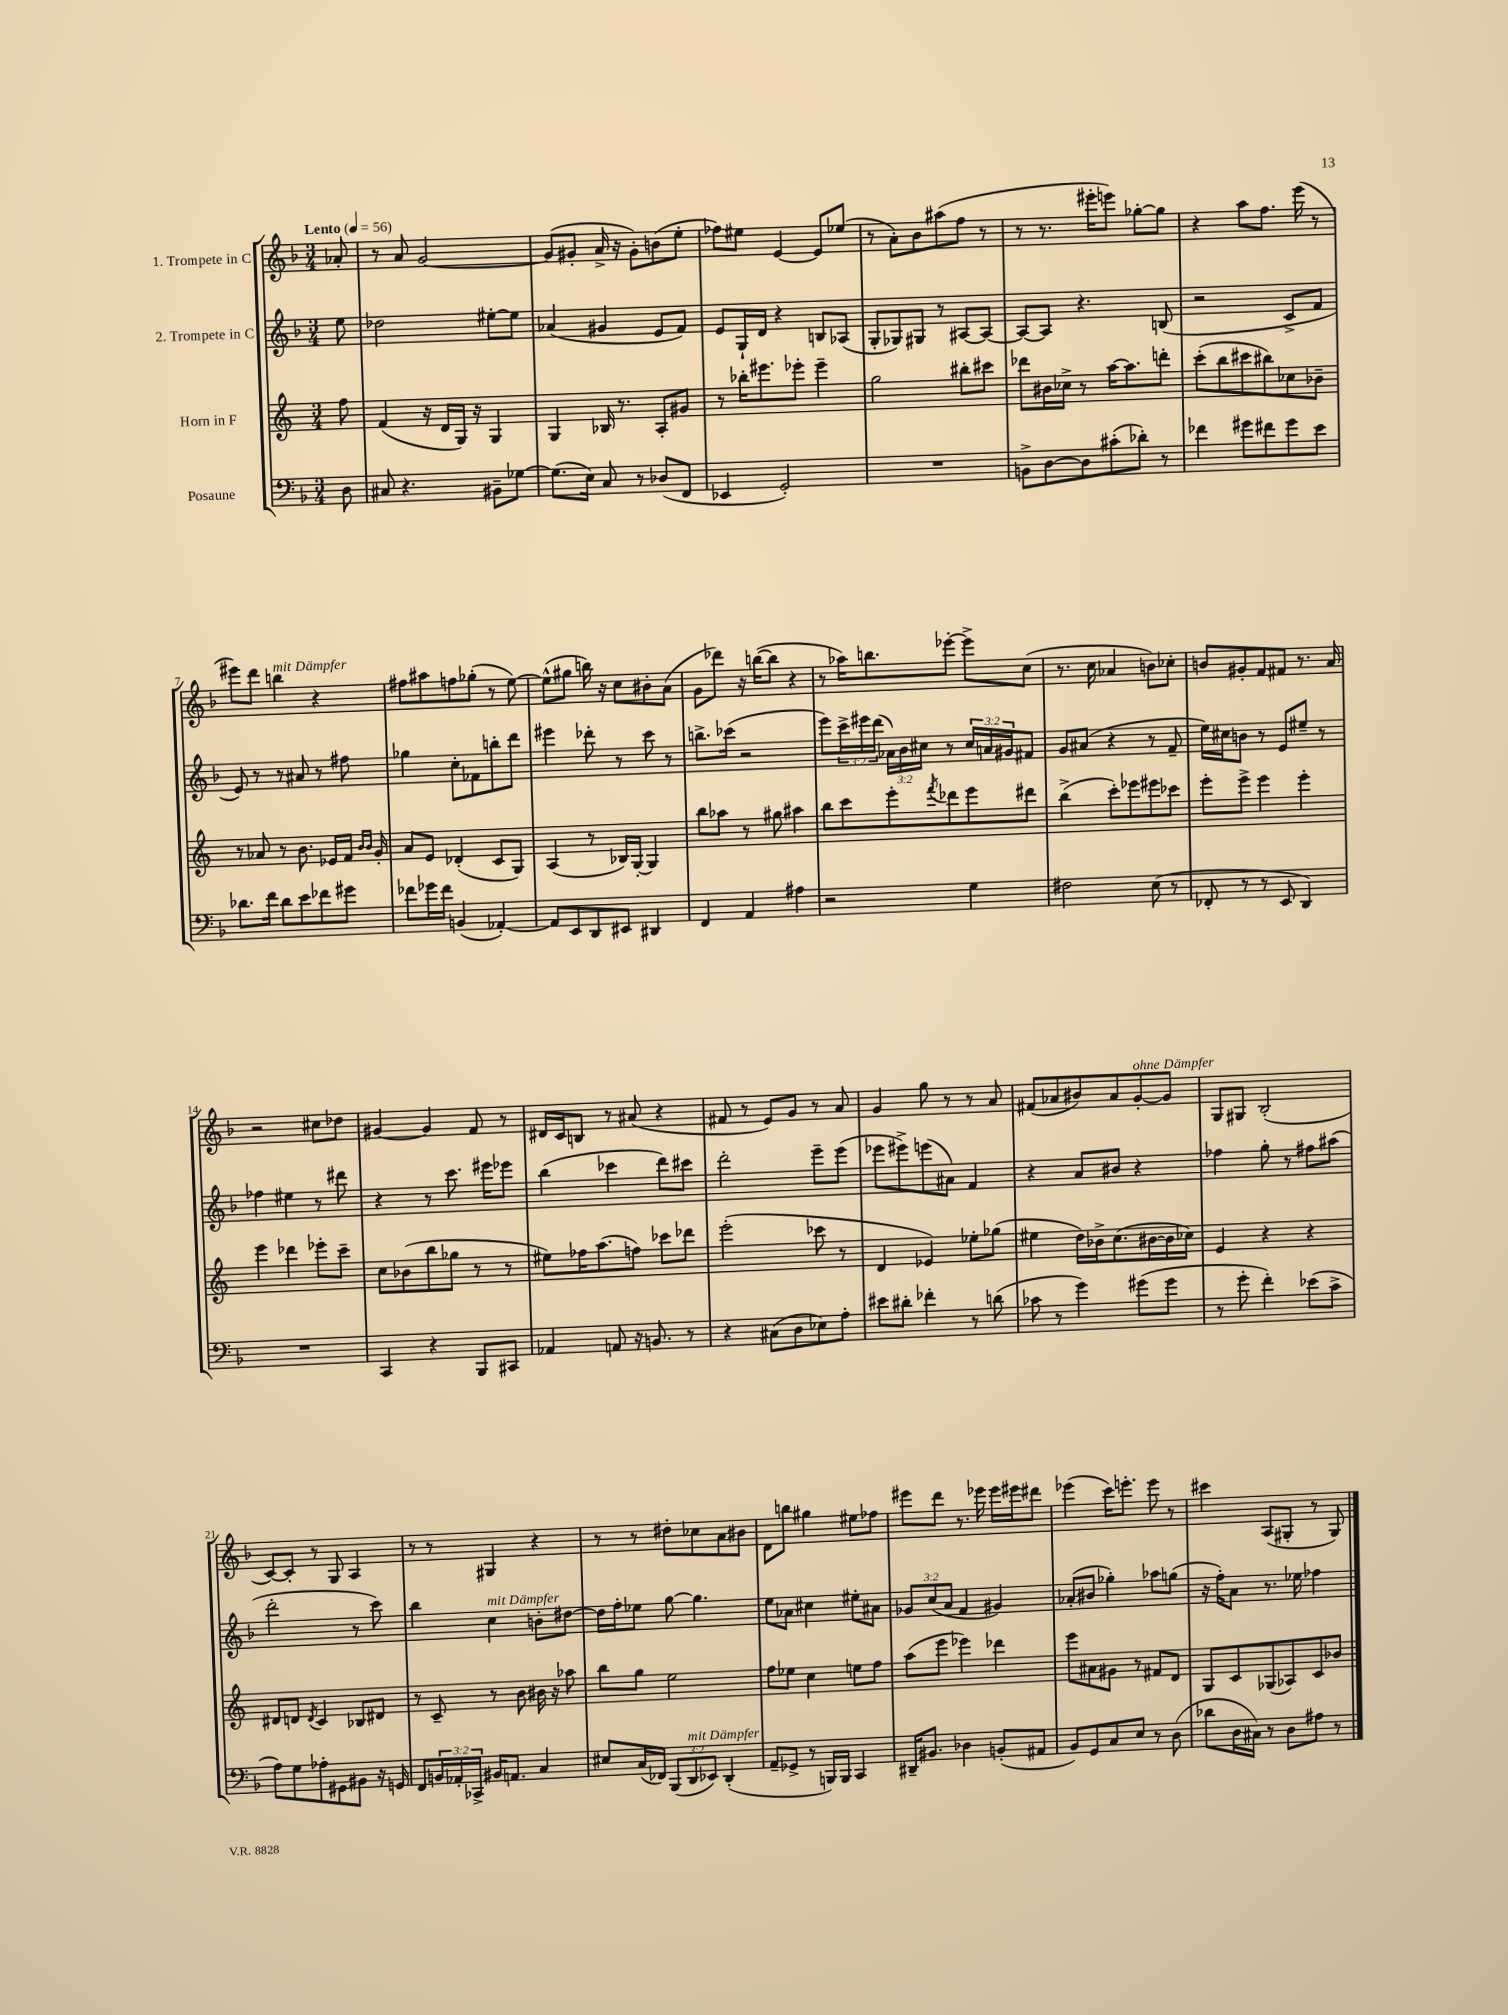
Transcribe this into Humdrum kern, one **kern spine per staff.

**kern	**kern	**kern	**kern
*staff4	*staff3	*staff2	*staff1
*clefF4	*clefG2	*clefG2	*clefG2
*k[b-]	*k[]	*k[b-]	*k[b-]
*M3/4	*M3/4	*M3/4	*M3/4
*MM56	*MM56	*MM56	*MM56
8D\	8ff\	8ee\	8a-'/
=	=	=	=
8C#/	(4f/	2dd-\	8r
4.r	.	.	8a/
.	16r	.	[2g/
.	16d/LL	.	.
.	16G/JJ)	.	.
.	16r	.	.
8BB#~\L	4G/	[8ee#'\L	.
[8G-\J	.	8ee#\]J	.
=	=	=	=
(8.G-\]L	4G/	(4a-/	(8g/]L
.	.	.	8g#'/J
16E\Jk)	.	.	.
8C/	16B-/	4g#/	16a^/
.	8.r	.	16r
8r	.	.	8g#'\L)
(8D-/L	8A'/L	8e/L	(8b\
8FF/J	8g#/J	8f/J)	8ee'\J
=	=	=	=
4EE-/	8r	8e/L	8ff-\L)
.	16bb-'\LK	16G`/L	8ee#\J
.	8.eee#\	16d/JJ	.
2GG'/)	.	4r	[4e/
.	8eee-'\J	.	.
.	4eee-~\	8B/L	8e/]L
.	.	(8A-/J	(8ee-/J
=	=	=	=
2.r	2gg\	8G'/L	8r
.	.	8G-/)	8a'\L)
.	.	8G#/J	8b-\
.	.	8r	(8aa#\
.	8bb#'\L	[8A#/L	8ff\J
.	8ccc#\J	8A#/_J	8r
=	=	=	=
8BB^\L	8ddd-\L	8A#/_L	8r
[8D\	16b#\L	8A#/]J	8.r
.	16cc-^\JJ	.	.
8D\]	8r	4.r	.
.	.	.	16eee#'\LK
(8c#'\	[16aa\LK	.	8eee\J)
.	8.aa\]	.	.
8d-'\J)	.	.	[8gg-'\L
8r	8ddd'\J	(8B/	8gg-\]J
=	=	=	=
4f-\	(8ccc'\L	2r	4r
.	8bb\	.	.
8g#\L	8ccc#\	.	8aa\L
8f#\	8bb#\)	.	8.ff\J
8g#\	8cc-\	8c^/L	.
.	.	.	(16eee\
8e\J	8b-~\J	8f/J	8r
=	=	=	=
8.d-\L	8r	8e/)	8eee#\L)
.	8a-/	8r	8ddd\J
16f\Jk	.	.	.
8d-\L	8r	8r	4bb\
8e\	8.b\	8a#/	.
8f-\	.	8r	4r
.	16e-/LL	.	.
8g#\J	16f/JJ	8ff#\	.
.	16qqb/LL	.	.
.	16qqb/JJ	.	.
.	16g'/	.	.
=	=	=	=
8f-\L	8a/L	4gg-\	8ff#\L
16g-\L	8e/J	.	8aa#\
16f-\JJ	.	.	.
(4BB/	(4d-'/	8cc'\L	8ff\
.	.	8f-\	(8gg-'\J
[4AA-'/)	8c/L	8bb'\	8r
.	8G/J)	8ddd\J	[8ee\)
=	=	=	=
8AA-/]L	(4A/	4eee#\	(8ee^^\]L
8EE/	.	.	8gg#\J
8DD/	8r	8ddd-'\	16bb\)
.	.	.	16r
8EE#/J	16B-/LL)	8r	8cc\L
.	[16G'/JJ	.	.
4DD#/	4G/]	8ccc\	8b#'\
.	.	8r	(8a\J
=	=	=	=
4FF/	8bb\L	8.bb^\L	8g\L
.	8aa-\J	.	8ddd-\J)
.	.	(16ccc-\Jk	.
4AA/	8r	2r	16r
.	.	.	([16bb\LK
.	8gg#\	.	8bb\]J
4A#\	4aa#\	.	4r
=	=	=	=
2r	8bb\L	8eee\L)	8r
.	8ccc\	24ccc^\L	16aa-\LK)
.	.	24eee#\	.
.	.	.	8.bb\
.	.	(24ddd\JJ	.
.	8eee'\	24a-\LL)	.
.	.	24b-\	.
.	.	24cc#\JJ	.
.	8qfff/	.	.
.	8ddd-\	8r	[8eee-'\J
4G\	8eee\	24cc#/LL	8eee-^\]L
.	.	24a/	.
.	.	24g#/J	.
.	8ddd#\J	8f#/J	(8cc\J
=	=	=	=
2F#\	(4bb^\	8g/L	8.r
.	.	(8a#/J	.
.	.	.	16cc\
.	8ccc'\L)	4r	4a-/
.	8eee-\	.	.
(8E\	8eee#\	8r	8b\L)
8r	8ccc-\J	8f~/	8cc-'\J
=	=	=	=
8FF-'/	8eee'\L	16ee\LL)	8b/L
.	.	16cc#\J	.
8r	8eee^\J	8b\J	8g#'/
8r	4eee\	8r	8f/
8EE/	.	8e/L	8f#/J
4DD/)	4eee'\	8ee#~/J	8.r
.	.	8r	.
.	.	.	16a/
=	=	=	=
2.r	4eee\	4ff-\	2r
.	4ddd-\	4ee#\	.
.	8eee-'\L	8r	8cc#\L
.	8ccc~\J	8ddd#\	8dd-\J
=	=	=	=
4CC/	8cc\L	4r	[4g#/
.	(8b-\	.	.
4r	8bb\	8r	4g#/]
.	8gg-\J	8.ccc\	.
8BBB-/L	8r	.	8f/
.	.	16eee#\LK	.
8CC#/J	8r	8eee-\J	8r
=	=	=	=
4AA-/	8ee#\L)	(4bb-\	16d#/LL
.	.	.	16c/J
.	16ff-\K	.	8B/J
.	(8.aa\	.	.
8AA/	.	4ccc-\	8r
16r	8ff\J)	.	(8a#/
8.BB/	.	.	.
.	8ccc-\L	8ddd\L)	4r
8r	8ddd-\J	8ccc#\J	.
=	=	=	=
4r	(2eee'\	2ddd'\	8f#/
.	.	.	8r
(8C#\L	.	.	8e/L)
8D\	.	.	8g/J
8E-\)	8ccc-\	8eee~\L	8r
8A'\J	8r	(8eee\J	8a/
=	=	=	=
8e#\L	4d/	8eee-\L	4g/
8d#'\J	.	8eee#^\)	.
4f-'\	4e-/)	(8eee\	8gg\
.	.	8a#\J)	8r
8r	8ee-'\L	4f/	8r
(8d\	(8gg-\J	.	8a/
=	=	=	=
8c-\	4ee#\	4r	(8f#/L
8r	.	.	8a-/
4g\)	16dd\LL)	8a/L	8b#/)
.	16b-^\J	.	.
.	(8.cc\	8b#/J	8a-/
(8g#\L	.	4r	[8g'/
.	[16b#\L	.	.
8g#\J	16b#\]	.	8g/]J
.	16cc-\JJ)	.	.
=	=	=	=
8r	4e/	4ff-\	8G/L
8g'\	.	.	8G#/J
4f'\)	4r	8gg'\	(2B-'/
.	.	8r	.
(8e-\L	4r	8ff#\L	.
8c^\J	.	(8aa#\J	.
=	=	=	=
8A\L)	8d#/L	2ddd'\	[8c/L)
8G\	8d/J	.	8c'/]J
.	8qd/	.	.
8A-'\	4c/	.	8r
8GG#\	.	.	8G/
8BB#\J	8B-/L	8r	4A/
16r	8d#/J	8ccc\)	.
16GG/	.	.	.
=	=	=	=
8FF/L	8r	4bb-\	8r
24BB/L	8c~/	.	8r
24AA-'/	.	.	.
24CC-^/JJ	.	.	.
16BB#/LK	8r	4cc\	4G#/
8.AA/J	.	.	.
.	8b\	.	.
4C/	16b#\	8b'\L	4r
.	16r	.	.
.	8aa-\	[8dd#\J	.
=	=	=	=
8E#/L	8bb\L	16dd#\]LL	8r
.	.	16ff'\J	.
(16C/L	8gg\J	8ee-\J	8r
16FF-/JJ)	.	.	.
(12BBB-/L	2ee\	[8gg\	8dd#'\L
12DD/	.	.	.
.	.	4.gg\]	8cc-\
12EE-/J)	.	.	.
(4DD'/	.	.	8a\
.	.	.	8b#\J
=	=	=	=
8AA~/L	8ff\L	8ee\L	8d\L
8GG-^/J	8ee-\J	8a-\J	8bb\J
8r	4cc\	4cc#\	4gg#\
16BBB/LL)	.	.	.
16BBB/JJ	.	.	.
4CC/	8ee\L	8ee#'\L	8ee#\L
.	8ff\J	8a#\J	8ff-\J
=	=	=	=
16DD#~/LK	(8aa\L	12g-/L	8eee#\L
8.BB#/J	.	.	.
.	.	(12cc/	.
.	8eee\J	.	8ddd\J
.	.	12a/J	.
4D-\	4eee-\)	4f/	8.r
.	.	.	16eee-\
(8BB'/L	4ddd-\	4g#/)	16eee-\LL
.	.	.	16eee#\J
8AA#/J	.	.	8ddd#\J
=	=	=	=
8BB-/L)	8eee\L	(8a-'/L	(4eee-\
8GG/	8a#\	8b#/J	.
8C/	8g#\J	4gg-'\)	16ccc\LK)
.	.	.	8.eee'\J
8E/J	8r	.	.
8r	8f#/L	8aa-\L	8eee\
(8D\	8d/J	(8gg\J	8r
=	=	=	=
8d-\L	8G/L	16r	4ccc#\
.	.	16ff'\LK)	.
16D\L	8c/	8a\J	.
16C#\JJ)	.	.	.
8r	(8G-/	8.r	(8A/L
8D\L	8A-/)	.	8G#'/J
.	.	16ee-\	.
8A#\J	8c/	4ff-\	8r
8r	8b-/J	.	8G#/)
==	==	==	==
*-	*-	*-	*-
